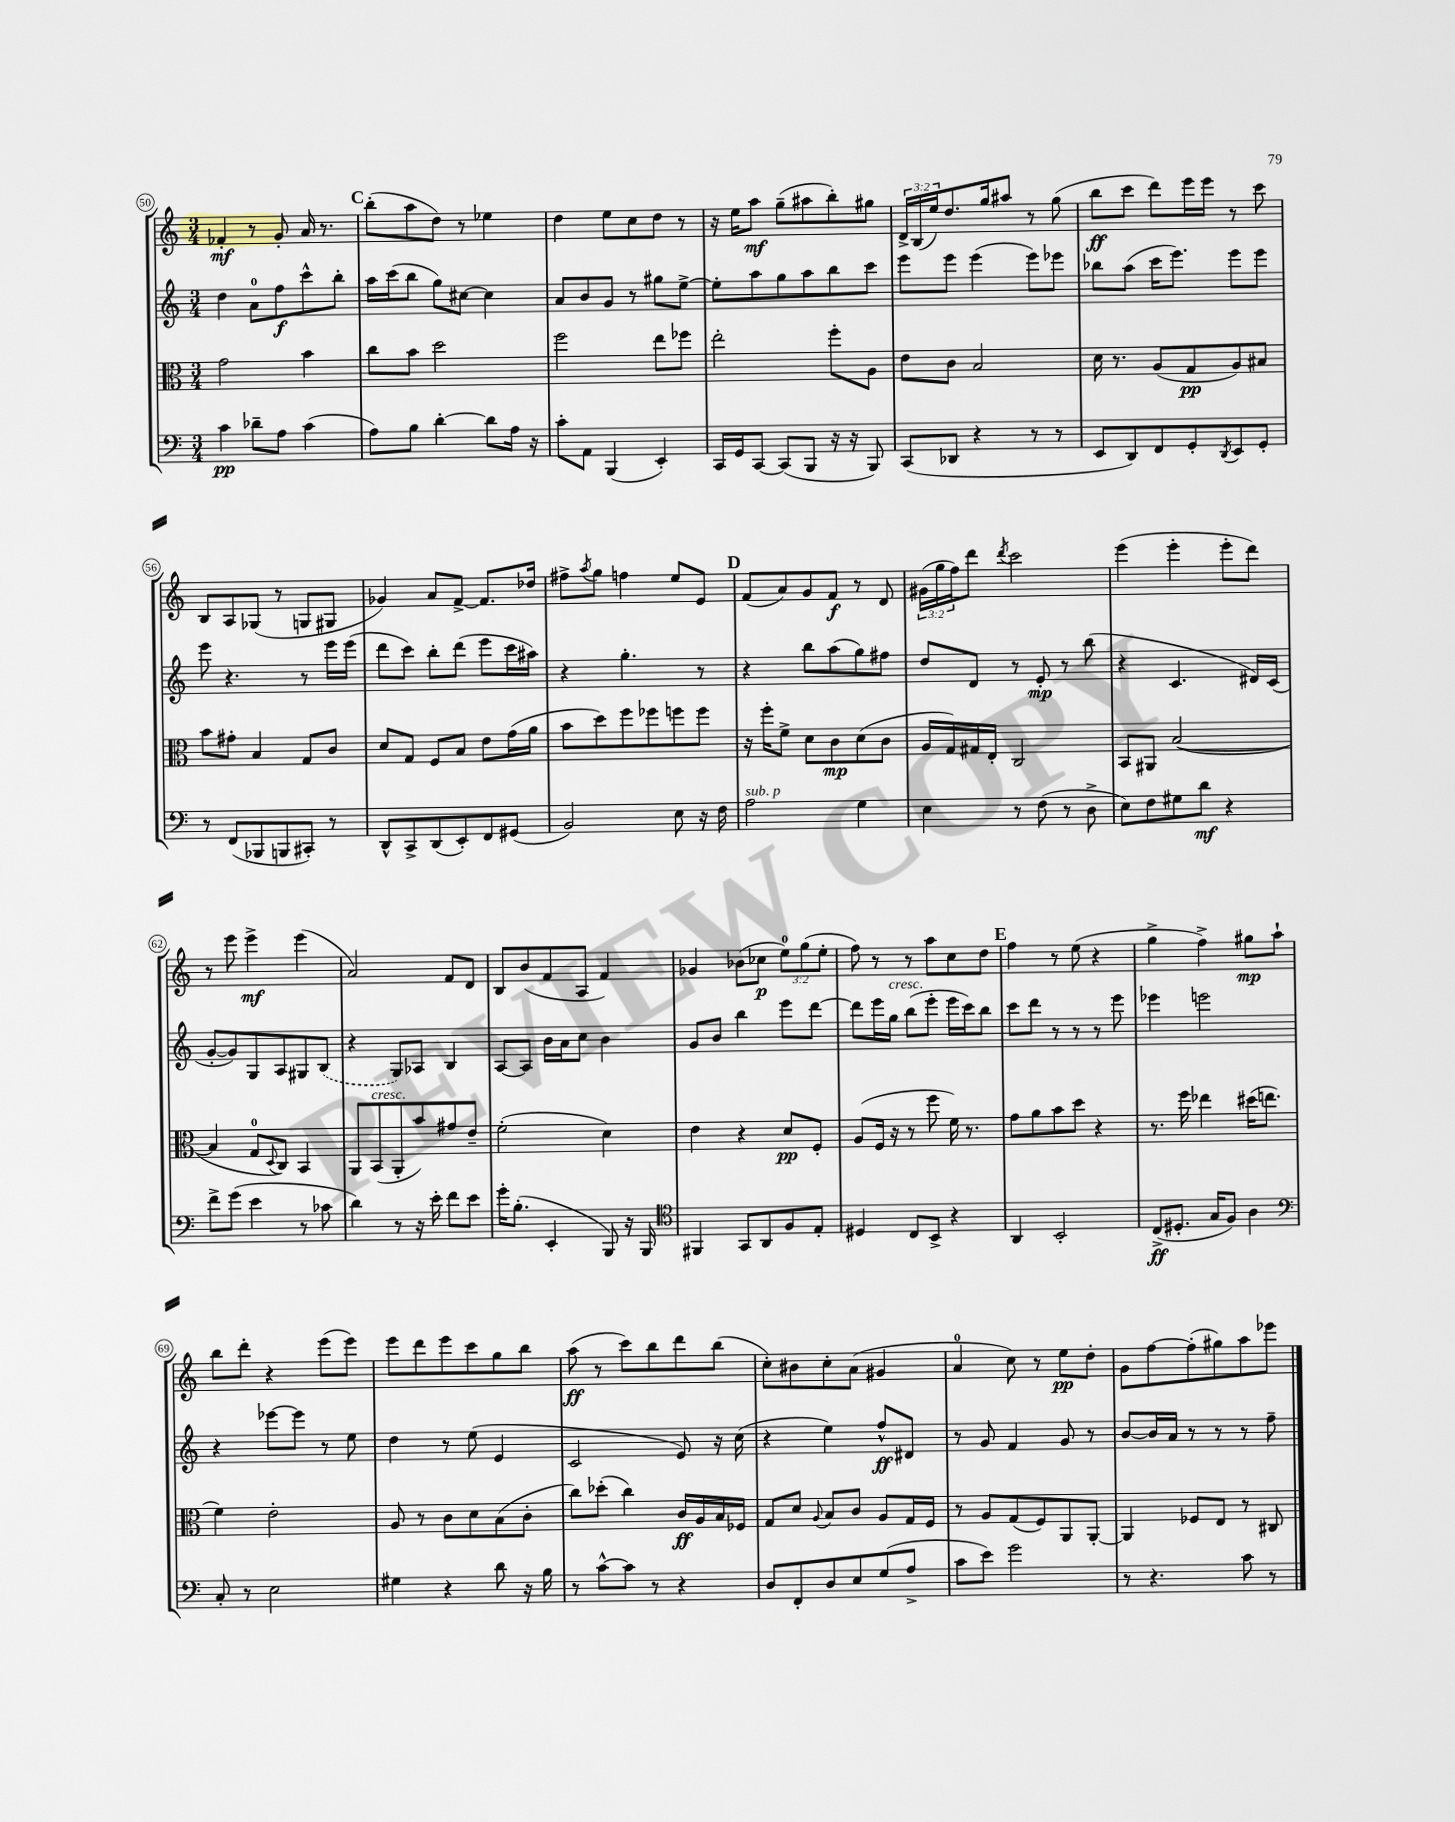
<<
\new StaffGroup <<
\new Staff = "s0" {
    \clef treble \key c \major \numericTimeSignature \time 3/4 \override Staff.TupletNumber.text = #tuplet-number::calc-fraction-text
    fes'4-.\mf r8 g'8-. a'16 r8. |
    \mark \markup { \bold "C" } b''8-.( a''8 d''8) r8 ees''4 |
    d''4 e''8 c''8 d''8 r8 |
    r16 e''16 a''8\mf g''8--( ais''8 b''8-.) gis''8 |
    \tuplet 3/2 { d'16-> b16( e''16) } d''8. g''16 ais''8 r8 g''8( |
    b''8\ff c'''8 d'''8) e'''16 e'''16 r8 c'''8 |
    b8 a8 ges8( r8 g8 gis8 |
    ges'4) a'8 f'8~-> f'8. des''16 |
    fis''8-> \acciaccatura { a''8 } g''8 f''4 e''8 e'8 |
    \mark \markup { \bold "D" } f'8( a'8) g'8 f'8\f r8 d'8 |
    \tuplet 3/2 { gis'16( g''16 f''16) } d'''8 \acciaccatura { d'''8 } c'''2 |
    e'''4( e'''4-. e'''8-. d'''8) |
    r8 e'''8 e'''4->\mf e'''4( |
    a'2) f'8 d'8 |
    b8 b'8( f'8 a8 f'4) |
    ges'4 bes'8( ces''8\p \tuplet 3/2 { e''8-0) g''8( e''8-. } |
    f''8) r8 r8 a''8 c''8 d''8 |
    \mark \markup { \bold "E" } f''4 r8 e''8( r4 |
    g''4-> f''4->) gis''8\mp a''8-! |
    b''8 d'''8-. r4 e'''8( e'''8) |
    e'''8 d'''8 e'''8 c'''8 g''8 b''8 |
    a''8\ff( r8 c'''8) b''8 d'''8 b''8( |
    c''8-.) bis'8 c''8-. a'8( gis'4 |
    a'4-0 c''8) r8 e''8\pp d''8-. |
    g'8 f''8~ f''8-.( gis''8) a''8 ees'''8 \bar "|." |
}
\new Staff = "s1" {
    \clef treble \key c \major \numericTimeSignature \time 3/4
    d''4 a'8-0 f''8\f c'''8-^ b''8-. |
    \mark \markup { \bold "C" } a''16 c'''16( b''8 g''8) cis''8~ cis''4 |
    a'8 b'8 g'8 r8 gis''8 e''8~-> |
    e''8-. a''8 g''8 a''8 b''8 c'''8 |
    e'''8 e'''8 e'''4( e'''8) ees'''8 |
    bes''8 a''8( c'''16 e'''8.) e'''8 e'''8 |
    e'''8 r4. r8 e'''16 e'''16( |
    d'''8 c'''8) b''8-. d'''8( e'''8 c'''16 ais''16) |
    r4 g''4.-. r8 |
    \mark \markup { \bold "D" } r4 b''8 a''8( g''8) fis''8 |
    d''8 d'8 r8 e'8-.\mp r8 b''8( |
    r4 c'4. dis'16) c'16( |
    g'8~-. g'8) g8 a8 gis8 \once \slurDashed b8( |
    r4 g8) aes8 b4 |
    a8~ a8 b'16 a'16 c''8 b'4 |
    g'8 b'8 b''4 e'''8 d'''8~ |
    d'''8 e'''16 g''16^\markup { \italic "cresc." } b''8( e'''8-. e'''16 c'''16) b''8 |
    \mark \markup { \bold "E" } c'''8 d'''8 r8 r8 r8 e'''8 |
    ees'''4 e'''2 |
    r4 ees'''8~ ees'''8 r8 e''8 |
    d''4 r8 e''8( e'4 |
    c'2 e'8) r16 c''16( |
    r4 e''4) f''8-^\ff dis'8 |
    r8 g'8 f'4 g'8 r8 |
    b'8~ b'16 a'16 r8 r8 r8 f''8-- \bar "|." |
}
\new Staff = "s2" {
    \clef alto \key c \major \numericTimeSignature \time 3/4
    g'2 b'4 |
    \mark \markup { \bold "C" } c''8 b'8 d''2 |
    f''2 e''8 fes''8 |
    e''2-. f''8-. a8 |
    e'8 c'8 b2 |
    d'16 r8. a8( g8\pp a8) bis8 |
    b'8 gis'8-. b4 g8 c'8 |
    d'8 g8 f8 b8 e'8 g'16( a'16 |
    b'8 d''8) f''8 fes''8 f''8 f''8 |
    \mark \markup { \bold "D" } r16 f''16-. f'8-> d'8 c'8\mp d'8( c'8 |
    a16 g16) gis16 e16-. c2 |
    b,8 ais,8 b2~( |
    b4 g8-0 \appoggiatura { d8 } c8) b,4 |
    a,8 b,8^\markup { \italic "cresc." }( a,8-. b'8) gis'8 e'8-- |
    f'2-.( d'4) |
    e'4 r4 d'8\pp f8-. |
    a8( f16 r16 r8 f''8 f'16) r8. |
    \mark \markup { \bold "E" } g'8 a'8 b'8 d''8 r4 |
    r8. f''16 ees''4 dis''16( e''8. |
    f'4) e'2-. |
    a8 r8 c'8 d'8 b8( c'8-. |
    c''8) des''8-.( c''4) c'16\ff a16 b16 fes16 |
    g8 d'8 \appoggiatura { a8 } b8 c'8 a8 g16 f16 |
    r8 a8 g8( f8) a,8 a,8~-. |
    a,4 fes8 e8 r8 cis8 \bar "|." |
}
\new Staff = "s3" {
    \clef bass \key c \major \numericTimeSignature \time 3/4
    c'4\pp des'8-- a8 c'4( |
    \mark \markup { \bold "C" } a8) b8 d'4~-. d'8 a16 r16 |
    c'8-. a,8 b,,4( e,4-.) |
    c,16 g,16 c,8~ c,8( b,,8 r16 r16 b,,8) |
    c,8( des,8 r4 r8 r8 |
    e,8 d,8) f,8 g,8-. \acciaccatura { d,8 } e,8 g,8-. |
    r8 f,8( bes,,8 b,,8 cis,8-.) r8 |
    d,8-^ c,8-> d,8( e,8-.) f,8 gis,8( |
    b,2) e8 r16 f16 |
    \mark \markup { \bold "D" } a2^\markup { \italic "sub. p" } g4 |
    e4 r8 f8( r8 d8-> |
    e8) f8 gis8 d'8\mf r4 |
    f'8-> g'8( e'4 r8 ces'8 |
    d'4) r8 r16 e'16-. f'8 e'8 |
    g'16-. b8.-.( e,4-. b,,8) r16 b,,16 |
    \clef tenor fis,4 g,8 a,8 f8 e8-. |
    dis4 c8 b,8-> r4 |
    \mark \markup { \bold "E" } a,4 b,2-. |
    c8->\ff( dis8.-. g16 f8) a4 |
    \clef bass c8-. r8 e2 |
    gis4 r4 d'8 r16 b16 |
    r8 c'8~-^ c'8 r8 r4 |
    d8 f,8-. d8 e8 g8( a8-> |
    c'8 e'8) g'2 |
    r8 r4. c'8 r8 \bar "|." |
}
>>
>>
\layout { \context { \Score currentBarNumber = #50 \override BarNumber.stencil = #(make-stencil-circler 0.1 0.3 ly:text-interface::print) } }
